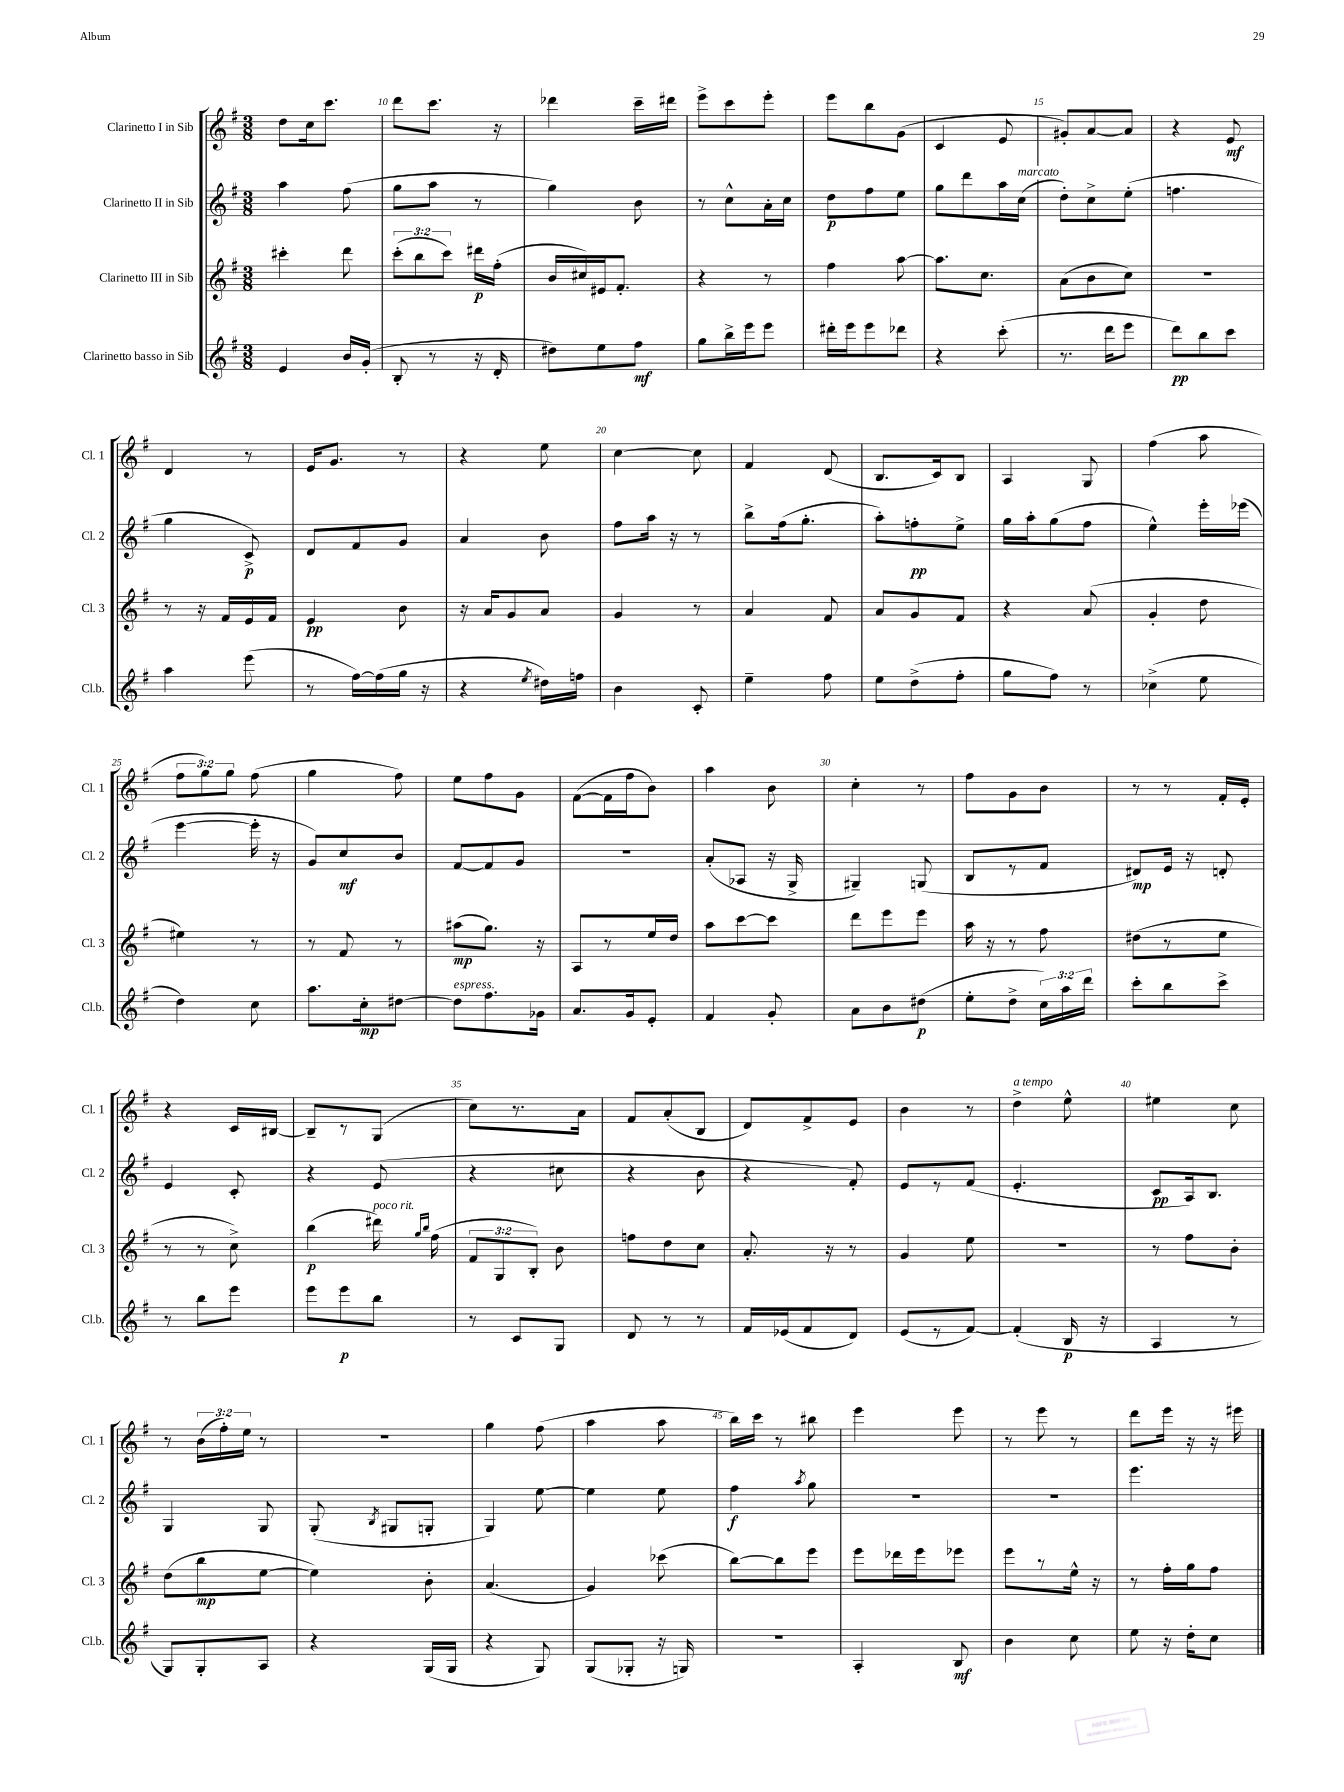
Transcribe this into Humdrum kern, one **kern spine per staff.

**kern	**dynam	**kern	**dynam	**kern	**dynam	**kern	**dynam
*part4	*part4	*part3	*part3	*part2	*part2	*part1	*part1
*staff4	*staff4	*staff3	*staff3	*staff2	*staff2	*staff1	*staff1
*I"Clarinetto basso in Sib	*	*I"Clarinetto III in Sib	*	*I"Clarinetto II in Sib	*	*I"Clarinetto I in Sib	*
*I'Cl.b.	*	*I'Cl. 3	*	*I'Cl. 2	*	*I'Cl. 1	*
*clefG2	*	*clefG2	*	*clefG2	*	*clefG2	*
*k[f#]	*	*k[f#]	*	*k[f#]	*	*k[f#]	*
*M3/8	*	*M3/8	*	*M3/8	*	*M3/8	*
=9	=9	=9	=9	=9	=9	=9	=9
4e/	.	4ccc#X'\	.	4aa\	.	8dd\L	.
.	.	.	.	.	.	16cc\k	.
.	.	.	.	.	.	8.ccc\J	.
16b/LL	.	8ddd\	.	(8ff#\	.	.	.
(16g'/JJ	.	.	.	.	.	.	.
=10	=10	=10	=10	=10	=10	=10	=10
8B'/	.	(12ccc'\L	.	8gg\L	.	8ddd\L	.
.	.	12bb\	.	.	.	.	.
8r	.	.	.	8aa\J	.	8.ccc\J	.
.	.	12ccc\J)	.	.	.	.	.
16r	.	16ddd#X\LL	p	8r	.	.	.
16d'/	.	(16ff#'\JJ	.	.	.	16r	.
=11	=11	=11	=11	=11	=11	=11	=11
8dd#X\L)	.	16b/LL	.	4gg\)	.	4ddd-X\	.
.	.	16cc#X/)	.	.	.	.	.
8ee\	.	16e#X/J	.	.	.	.	.
.	.	8.f#'/J	.	.	.	.	.
8ff#\J	mf	.	.	8b\	.	16ccc~\LL	.
.	.	.	.	.	.	16ddd#X\JJ	.
=12	=12	=12	=12	=12	=12	=12	=12
8gg\L	.	4r	.	8r	.	8eee^\L	.
16bb^\L	.	.	.	8cc^^\L	.	8ccc\	.
16eee\J	.	.	.	.	.	.	.
8eee\J	.	8r	.	16a'\L	.	8eee'\J	.
.	.	.	.	16cc\JJ	.	.	.
=13	=13	=13	=13	=13	=13	=13	=13
16ddd#X'\LL	.	4ff#\	.	8dd\L	p	8eee\L	.
16eee\J	.	.	.	.	.	.	.
8eee\	.	.	.	8ff#\	.	8bb\	.
8ddd-X\J	.	[8aa\	.	8ee\J	.	(8g\J	.
=14	=14	=14	=14	=14	=14	=14	=14
4r	.	8.aa\L]	.	8gg\L	.	4c/	.
.	.	.	.	8ddd\	.	.	.
.	.	8.cc\J	.	.	.	.	.
(8ccc'\	.	.	.	16aa\L	.	8e/	.
!	!	!	!	!LO:TX:a:i:t=marcato	!	!	!
.	.	.	.	(16cc\JJ	.	.	.
=15	=15	=15	=15	=15	=15	=15	=15
8.r	.	(8a\L	.	8dd'\L)	.	8g#X'/L)	.
.	.	8b\	.	8cc^\	.	[8a/	.
16ddd\KL	.	.	.	.	.	.	.
8eee\J	.	8cc\J)	.	(8ee'\J	.	8a/J]	.
=16	=16	=16	=16	=16	=16	=16	=16
8ddd\L)	pp	4.r	.	4.ffn\	.	4r	.
8bb\	.	.	.	.	.	.	.
8ccc\J	.	.	.	.	.	8e/	mf
!!LO:LB:g=z
=17	=17	=17	=17	=17	=17	=17	=17
4aa\	.	8r	.	4gg\	.	4d/	.
.	.	16r	.	.	.	.	.
.	.	16f#/LL	.	.	.	.	.
(8eee\	.	16e/	.	8c^/)	p	8r	.
.	.	16f#/JJ	.	.	.	.	.
=18	=18	=18	=18	=18	=18	=18	=18
8r	.	4e/	pp	8d/L	.	16e/KL	.
.	.	.	.	.	.	8.g/J	.
[16ff#\LL)	.	.	.	8f#/	.	.	.
(16ff#\]	.	.	.	.	.	.	.
16gg\JJ	.	8b\	.	8g/J	.	8r	.
16r	.	.	.	.	.	.	.
=19	=19	=19	=19	=19	=19	=19	=19
4r	.	16r	.	4a/	.	4r	.
.	.	16a/KL	.	.	.	.	.
.	.	8g/	.	.	.	.	.
8qee/	.	.	.	.	.	.	.
16dd#X\LL)	.	8a/J	.	8b\	.	8ee\	.
16ffn\JJ	.	.	.	.	.	.	.
=20	=20	=20	=20	=20	=20	=20	=20
4b\	.	4g/	.	8ff#\L	.	[4cc\	.
.	.	.	.	16aa\Jk	.	.	.
.	.	.	.	16r	.	.	.
8c'/	.	8r	.	8r	.	8cc\]	.
=21	=21	=21	=21	=21	=21	=21	=21
4ee~\	.	4a/	.	8bb^\L	.	4f#/	.
.	.	.	.	(16ff#\k	.	.	.
.	.	.	.	8.gg'\J	.	.	.
8ff#\	.	8f#/	.	.	.	(8d/	.
=22	=22	=22	=22	=22	=22	=22	=22
8ee\L	.	8a/L	.	8aa'\L)	.	8.B/L	.
(8dd^\	.	8g/	.	8ffn'\	pp	.	.
.	.	.	.	.	.	16c/k)	.
8ff#'\J	.	8f#/J	.	8ee^\J	.	8B/J	.
=23	=23	=23	=23	=23	=23	=23	=23
8gg\L	.	4r	.	16gg\LL	.	4A/	.
.	.	.	.	16aa'\J	.	.	.
8ff#\J)	.	.	.	(8gg\	.	.	.
8r	.	(8a/	.	8ff#\J	.	8G/	.
=24	=24	=24	=24	=24	=24	=24	=24
(4cc-X^\	.	4g'/	.	4ee^^\)	.	(4ff#\	.
8ee\	.	8dd\	.	16eee'\LL	.	8aa\	.
.	.	.	.	(16eee-X\JJ	.	.	.
!!LO:LB:g=z
=25	=25	=25	=25	=25	=25	=25	=25
4dd\)	.	4ee#X\)	.	[4eee\	.	12ff#\L	.
.	.	.	.	.	.	12gg\)	.
.	.	.	.	.	.	12gg\J	.
8cc\	.	8r	.	16eee'\]	.	(8ff#\	.
.	.	.	.	16r	.	.	.
=26	=26	=26	=26	=26	=26	=26	=26
8.aa\L	.	8r	.	8g/L)	.	4gg\	.
.	.	8f#/	.	8cc/	mf	.	.
16cc'\k	mp	.	.	.	.	.	.
[8dd#X\J	.	8r	.	8b/J	.	8ff#\)	.
=27	=27	=27	=27	=27	=27	=27	=27
!LO:TX:a:i:t=espress.	!	!	!	!	!	!	!
8dd#\L]	.	(8aa#X\L	mp	[8f#/L	.	8ee\L	.
8.ff#\	.	8.gg\J)	.	8f#/]	.	8ff#\	.
.	.	.	.	8g/J	.	8g\J	.
16g-X\Jk	.	16r	.	.	.	.	.
=28	=28	=28	=28	=28	=28	=28	=28
8.a/L	.	8A/L	.	4.r	.	([8f#\L	.
.	.	8r	.	.	.	16f#\L]	.
16g/k	.	.	.	.	.	16ff#\J	.
8e'/J	.	16ee/L	.	.	.	8b\J)	.
.	.	16dd/JJ	.	.	.	.	.
=29	=29	=29	=29	=29	=29	=29	=29
4f#/	.	8aa\L	.	(8a'/L	.	4aa\	.
.	.	[8ccc\	.	8A-X/J	.	.	.
8g'/	.	8ccc\J]	.	16r	.	8b\	.
.	.	.	.	16G^/	.	.	.
=30	=30	=30	=30	=30	=30	=30	=30
8a\L	.	8ddd\L	.	4G#X~/)	.	4cc'\	.
8b\	.	8eee\	.	.	.	.	.
(8dd#X\J	p	8eee\J	.	(8Gn/	.	8r	.
=31	=31	=31	=31	=31	=31	=31	=31
8ee'\L	.	16aa\	.	8B/L	.	8ff#\L	.
.	.	16r	.	.	.	.	.
8dd^\J	.	8r	.	8r	.	8g\	.
24cc\LL)	.	8ff#\	.	8f#/J	.	8b\J	.
24aa\	.	.	.	.	.	.	.
24ddd\JJ	.	.	.	.	.	.	.
=32	=32	=32	=32	=32	=32	=32	=32
8ccc'\L	.	(8dd#X\L	.	8d#X/L)	mp	8r	.
8bb\	.	8r	.	16e/Jk	.	8r	.
.	.	.	.	16r	.	.	.
8ccc^\J	.	8ee\J	.	8dn'/	.	16f#'/LL	.
.	.	.	.	.	.	16e'/JJ	.
!!LO:LB:g=z
=33	=33	=33	=33	=33	=33	=33	=33
8r	.	8r	.	4e/	.	4r	.
8bb\L	.	8r	.	.	.	.	.
8eee\J	.	8cc^\)	.	8c'/	.	16c/LL	.
.	.	.	.	.	.	[16B#X/JJ	.
=34	=34	=34	=34	=34	=34	=34	=34
8eee\L	.	(4bb\	p	4r	.	8B#~/L]	.
8eee\	p	.	.	.	.	8r	.
!	!	!LO:TX:a:i:t=poco rit.	!	!	!	!	!
8bb\J	.	16ddd#X\)	.	(8e/	.	(8G/J	.
.	.	16qqgg/LL	.	.	.	.	.
.	.	16qqbb/JJ	.	.	.	.	.
.	.	(16ff#\	.	.	.	.	.
=35	=35	=35	=35	=35	=35	=35	=35
8r	.	12f#/L	.	4r	.	8cc\L)	.
.	.	12G/	.	.	.	.	.
8c/L	.	.	.	.	.	8.r	.
.	.	12B'/J)	.	.	.	.	.
8G/J	.	8b\	.	8cc#X\	.	.	.
.	.	.	.	.	.	16a\Jk	.
=36	=36	=36	=36	=36	=36	=36	=36
8d/	.	8ffn\L	.	4r	.	8f#/L	.
8r	.	8dd\	.	.	.	(8a'/	.
8r	.	8cc\J	.	8b\	.	8B/J	.
=37	=37	=37	=37	=37	=37	=37	=37
16f#/LL	.	8.a'/	.	4r	.	8d/L)	.
(16e-X/J	.	.	.	.	.	.	.
8f#/	.	.	.	.	.	8f#^/	.
.	.	16r	.	.	.	.	.
8d/J)	.	8r	.	8f#'/)	.	8e/J	.
=38	=38	=38	=38	=38	=38	=38	=38
(8e/L	.	4g/	.	8e/L	.	4b\	.
8r	.	.	.	8r	.	.	.
[8f#/J)	.	8ee\	.	(8f#/J	.	8r	.
=39	=39	=39	=39	=39	=39	=39	=39
!	!	!	!	!	!	!LO:TX:a:i:t=a tempo	!
(4f#'/]	.	4.r	.	4.e'/	.	4dd^\	.
16B/	p	.	.	.	.	8ee^^\	.
16r	.	.	.	.	.	.	.
=40	=40	=40	=40	=40	=40	=40	=40
4A/	.	8r	.	8c/L	pp	4ee#X\	.
.	.	8ff#\L	.	16A/k)	.	.	.
.	.	.	.	8.B/J	.	.	.
8r	.	8b'\J	.	.	.	8cc\	.
!!LO:LB:g=z
=41	=41	=41	=41	=41	=41	=41	=41
8G/L)	.	(8dd\L	.	4G/	.	8r	.
8G'/	.	8bb\	mp	.	.	(24b\LL	.
.	.	.	.	.	.	24ff#'\)	.
.	.	.	.	.	.	24ee\JJ	.
8A/J	.	[8ee\J	.	8G/	.	8r	.
=42	=42	=42	=42	=42	=42	=42	=42
4r	.	4ee\])	.	(8G'/	.	4.r	.
.	.	.	.	8qB/	.	.	.
.	.	.	.	8G#X/L	.	.	.
(16G/LL	.	8b'\	.	8Gn'/J	.	.	.
16G/JJ	.	.	.	.	.	.	.
=43	=43	=43	=43	=43	=43	=43	=43
4r	.	(4.a/	.	4G/)	.	4gg\	.
8G/)	.	.	.	[8ee\	.	(8ff#\	.
=44	=44	=44	=44	=44	=44	=44	=44
(8G/L	.	4g/)	.	4ee\]	.	4aa\	.
8G-X'/J	.	.	.	.	.	.	.
16r	.	(8ccc-X\	.	8ee\	.	8aa\	.
16Gn/)	.	.	.	.	.	.	.
=45	=45	=45	=45	=45	=45	=45	=45
4.r	.	[8bb\L)	.	4ff#\	f	16bb\LL)	.
.	.	.	.	.	.	16ccc\JJ	.
.	.	8bb\]	.	.	.	8r	.
.	.	.	.	8qaa/	.	.	.
.	.	8eee\J	.	8gg\	.	8bb#X\	.
=46	=46	=46	=46	=46	=46	=46	=46
4A'/	.	8eee\L	.	4.r	.	4eee\	.
.	.	16ddd-X\L	.	.	.	.	.
.	.	16eee\J	.	.	.	.	.
8B/	mf	8eee-X\J	.	.	.	8eee\	.
=47	=47	=47	=47	=47	=47	=47	=47
4b\	.	8eee\L	.	4.r	.	8r	.
.	.	8r	.	.	.	8eee\	.
8cc\	.	16ee^^\Jk	.	.	.	8r	.
.	.	16r	.	.	.	.	.
=48	=48	=48	=48	=48	=48	=48	=48
8ee\	.	8r	.	4.eee\	.	8ddd\L	.
16r	.	16ff#'\LL	.	.	.	16eee\Jk	.
16dd'\KL	.	16gg\J	.	.	.	16r	.
8cc\J	.	8ff#\J	.	.	.	16r	.
.	.	.	.	.	.	16eee#X\	.
==	==	==	==	==	==	==	==
*-	*-	*-	*-	*-	*-	*-	*-
